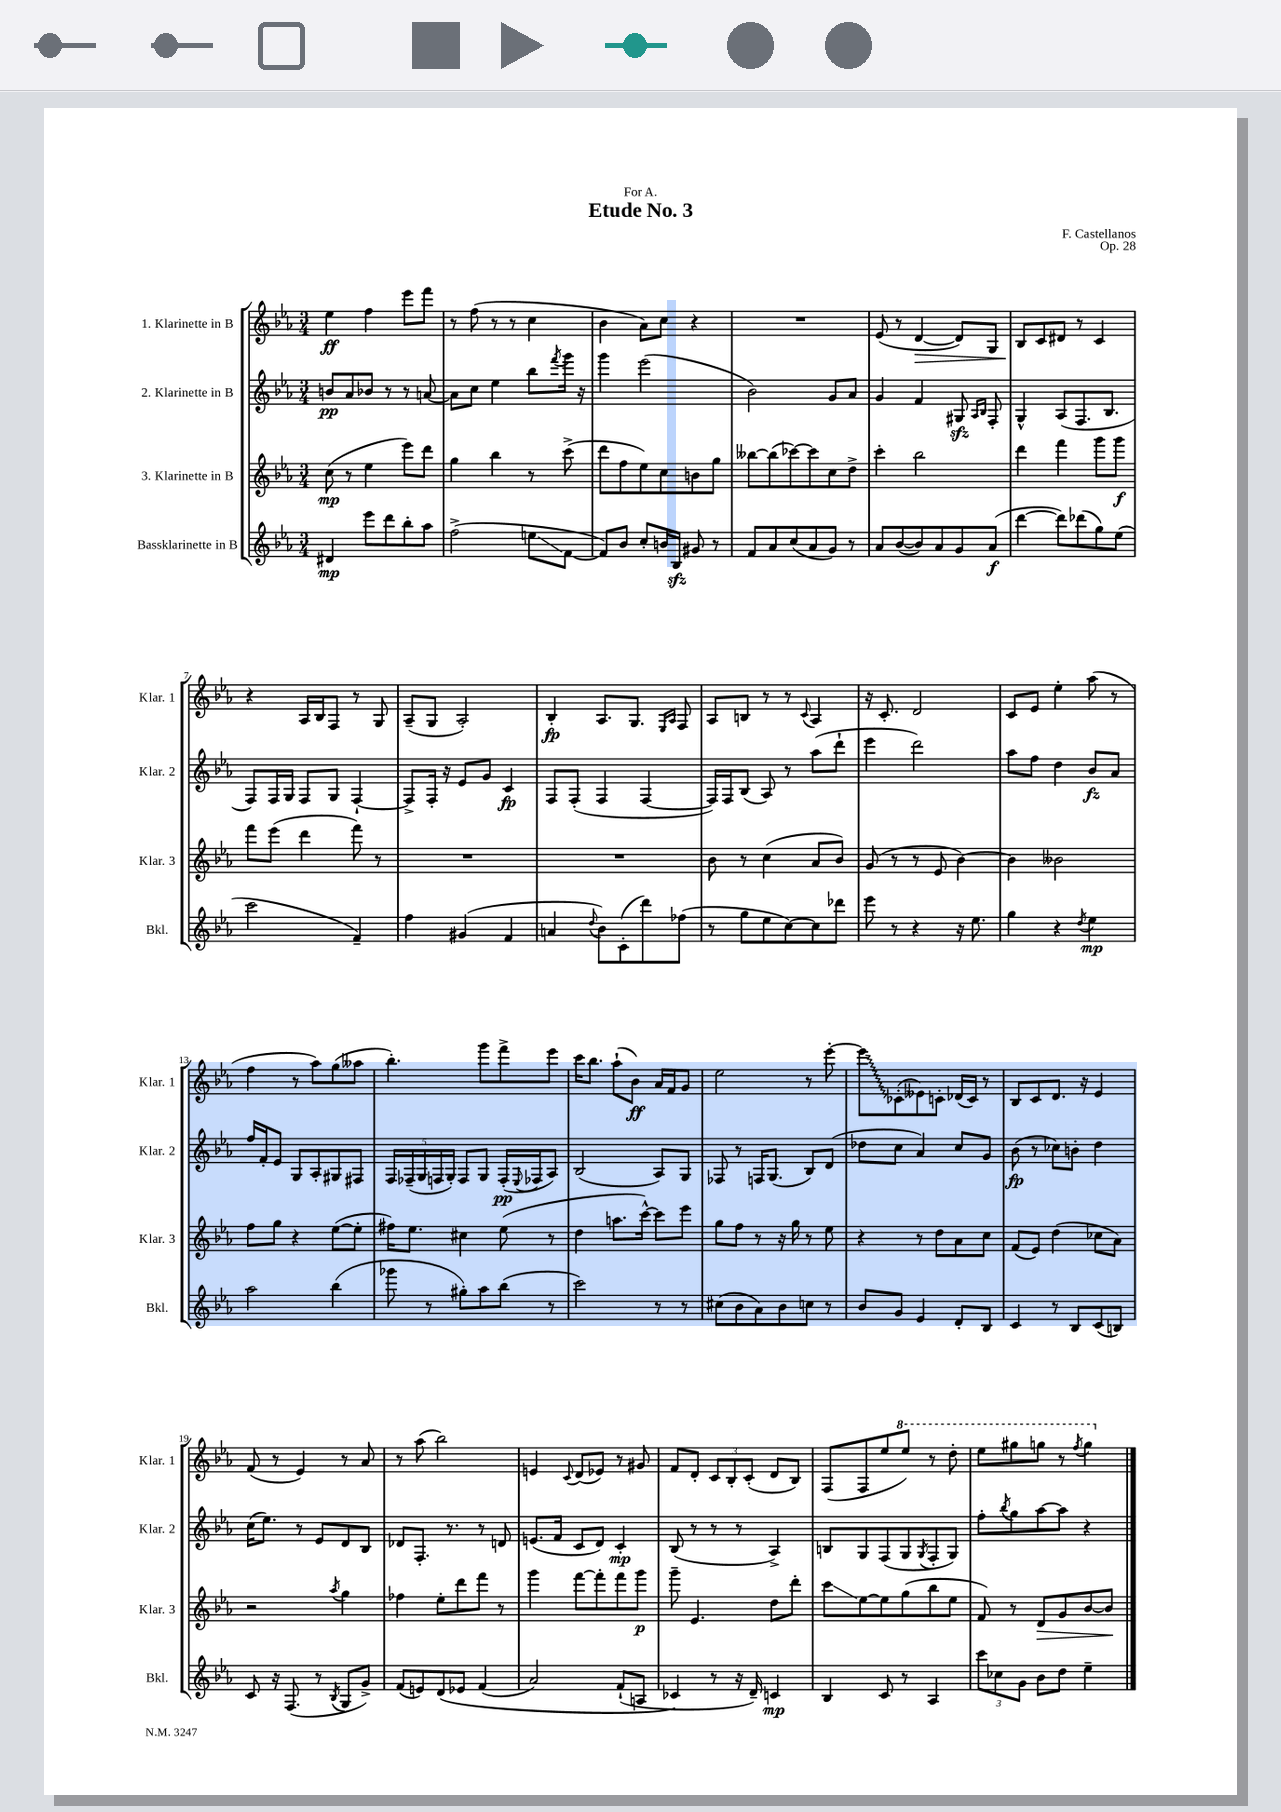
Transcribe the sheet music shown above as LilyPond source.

\header { title = "Etude No. 3" composer = "F. Castellanos" dedication = "For A." opus = "Op. 28" }
<<
\new StaffGroup <<
\new Staff = "s0" \with { instrumentName = "1. Klarinette in B" shortInstrumentName = "Klar. 1" } {
    \clef treble \key ees \major \numericTimeSignature \time 3/4
    ees''4\ff f''4 ees'''8 f'''8 |
    r8 f''8( r8 r8 c''4 |
    bes'4 aes'8) c''8 r4 |
    R2. |
    ees'8( r8 d'4~\> d'8) g8 |
    bes8\! c'8 dis'8 r8 c'4 |
    r4 aes16 bes16 f8 r8 g8 |
    aes8--( g8 aes2-.) |
    bes4-.\fp aes8. g8. \grace { ees16 aes16 } f8 |
    aes8 b8 r8 r8 \appoggiatura { c'8 } aes4 |
    r16 c'8.-. d'2 |
    c'8 ees'8 ees''4-. aes''8( r8 |
    f''4 r8 aes''8) g''8( aeses''8 |
    bes''4.-.) g'''8 f'''8-> ees'''8 |
    c'''16 bes''8. aes''8-!( bes'8\ff) aes'16 f'16 g'8 |
    ees''2 r8 ees'''8~-. |
    \once \override Glissando.style = #'zigzag ees'''8\glissando ces'8-.( eeses'8) c'8-. des'16( c'16) r8 |
    bes8 c'8 d'8. r16 ees'4 |
    f'8( r8 ees'4) r8 aes'8 |
    r8 aes''8( bes''2) |
    e'4 \appoggiatura { c'8 } d'8( ees'8) r8 gis'8 |
    f'8 d'8-. \tuplet 3/2 { c'8 bes8-. c'8-.( } d'8 bes8) |
    f8( f8 ees''8 \ottava #1 ees'''8) r8 d'''8-. |
    ees'''8 gis'''8 g'''8 r8 \acciaccatura { f'''8 } g'''4 \ottava #0 \bar "|." |
}
\new Staff = "s1" \with { instrumentName = "2. Klarinette in B" shortInstrumentName = "Klar. 2" } {
    \clef treble \key ees \major \numericTimeSignature \time 3/4
    b'8\pp aes'8 bes'8 r8 r8 a'8~ |
    a'8 c''8 ees''4 bes''8 \acciaccatura { f'''8 } g'''16 r16 |
    g'''4 ees'''2( |
    bes'2) g'8 aes'8 |
    g'4 f'4 gis8\sfz \grace { aes16 bes16 } f8-. |
    g4-^ aes8( f8. bes8. |
    f8) f16 g16 f8 g8 f4~-! |
    f8-> f16-. r16 ees'8 g'8 c'4\fp |
    f8 f8-.( f4 f4~ |
    f16) f16 bes8( aes8) r8 aes''8( d'''8-! |
    ees'''4 d'''2) |
    aes''8 f''8 d''4 bes'8\fz aes'8 |
    f''16 f'16-. ees'8 g8 aes8-. gis8 fis8 |
    \tuplet 5/4 { f16 fes16--( g16 f16 g16-.) } f8 g8 f16-.\pp( \appoggiatura { ees8 } fes16 aes8) |
    bes2( aes8) g8 |
    fes8 r8 f16 g8.( bes8) d'8( |
    des''8 c''8 aes'4) c''8 g'8 |
    bes'8\fp( r8 ces''8) b'8-. d''4 |
    c''16( ees''8.) r8 ees'8 d'8 bes8 |
    des'8 f8.-. r8. r8 d'8 |
    e'8.( f'16 c'8 d'8) c'4-.\mp |
    bes8( r8 r8 r8 aes4->) |
    b8 g8 f8( g8 \acciaccatura { g8 } f8-. g8) |
    f''8-. \acciaccatura { bes''8 } g''8 aes''8~ aes''8 r4 \bar "|." |
}
\new Staff = "s2" \with { instrumentName = "3. Klarinette in B" shortInstrumentName = "Klar. 3" } {
    \clef treble \key ees \major \numericTimeSignature \time 3/4
    c''8\mp( r8 ees''4 ees'''8) d'''8 |
    g''4 bes''4 r8 c'''8->( |
    d'''8 f''8 ees''8) c''8 b'8 g''8 |
    beses''8~ beses''8( ces'''8~) ces'''8 c''8 d''8-> |
    c'''4-. bes''2 |
    d'''4 f'''4 g'''8 g'''8\f |
    f'''8 ees'''8( d'''4 f'''8) r8 |
    R2. |
    R2. |
    bes'8 r8 c''4( aes'8 bes'8) |
    g'8( r8 r8 ees'8 bes'4~) |
    bes'4 beses'2 |
    f''8 g''8 r4 ees''8~( ees''8-. |
    fis''16) ees''8. cis''4 ees''8( r8 |
    d''4 a''8. c'''16~-^) c'''8 ees'''8 |
    g''8 f''8 r8 r16 g''16 r8 ees''8 |
    r4 r8 d''8 aes'8 c''8 |
    f'8( ees'8) d''4( ces''8 aes'8) |
    r2 \acciaccatura { aes''8 } g''4 |
    fes''4 ees''8-. d'''8 f'''8 r8 |
    g'''4 f'''8~ f'''8-. f'''8 g'''8\p |
    g'''8-- ees'4. d''8 d'''8-. |
    c'''8\glissando ees''8~ ees''8 g''8( bes''8 ees''8 |
    f'8) r8 d'8\> g'8 bes'8~ bes'8\! \bar "|." |
}
\new Staff = "s3" \with { instrumentName = "Bassklarinette in B" shortInstrumentName = "Bkl." } {
    \clef treble \key ees \major \numericTimeSignature \time 3/4
    dis'4\mp ees'''8 d'''8 bes''8-. aes''8 |
    f''2->( e''8\glissando f'8~ |
    f'8) bes'8 c''8-. b'16 bes16\sfz gis'8 r8 |
    f'8 aes'8 c''8( aes'8 g'8) r8 |
    aes'8 bes'8~( bes'8) aes'8 g'8 aes'8\f( |
    d'''4~ d'''8) des'''8( g''8) ees''8( |
    c'''2 f'4--) |
    f''4 gis'4( f'4 |
    a'4 \appoggiatura { d''8 } bes'8) c'8-.( d'''8) fes''8( |
    r8 g''8 ees''8 c''8~) c''8 des'''8 |
    ees'''8 r8 r4 r16 ees''8. |
    g''4 r4 \acciaccatura { d''8 } ees''4\mp |
    aes''2 bes''4( |
    ges'''8 r8 gis''8-.) aes''8 bes''8( r8 |
    c'''2) r8 r8 |
    cis''8( bes'8 aes'8) bes'8 c''8 r8 |
    bes'8 g'8 ees'4 d'8-. bes8 |
    c'4 r8 bes8 c'8( b8) |
    c'8 r16 f8.( r8 \acciaccatura { bes8 } g8 g'8->) |
    f'8( e'8) d'8\( ees'8 f'4( |
    aes'2) f'8-!( a8 |
    ces'4\) r8 r16 d'16--) c'4\mp |
    bes4 c'8 r8 aes4 |
    \tuplet 3/2 { c'''8 ces''8 g'8 } bes'8 d''8 ees''4-- \bar "|." |
}
>>
>>
